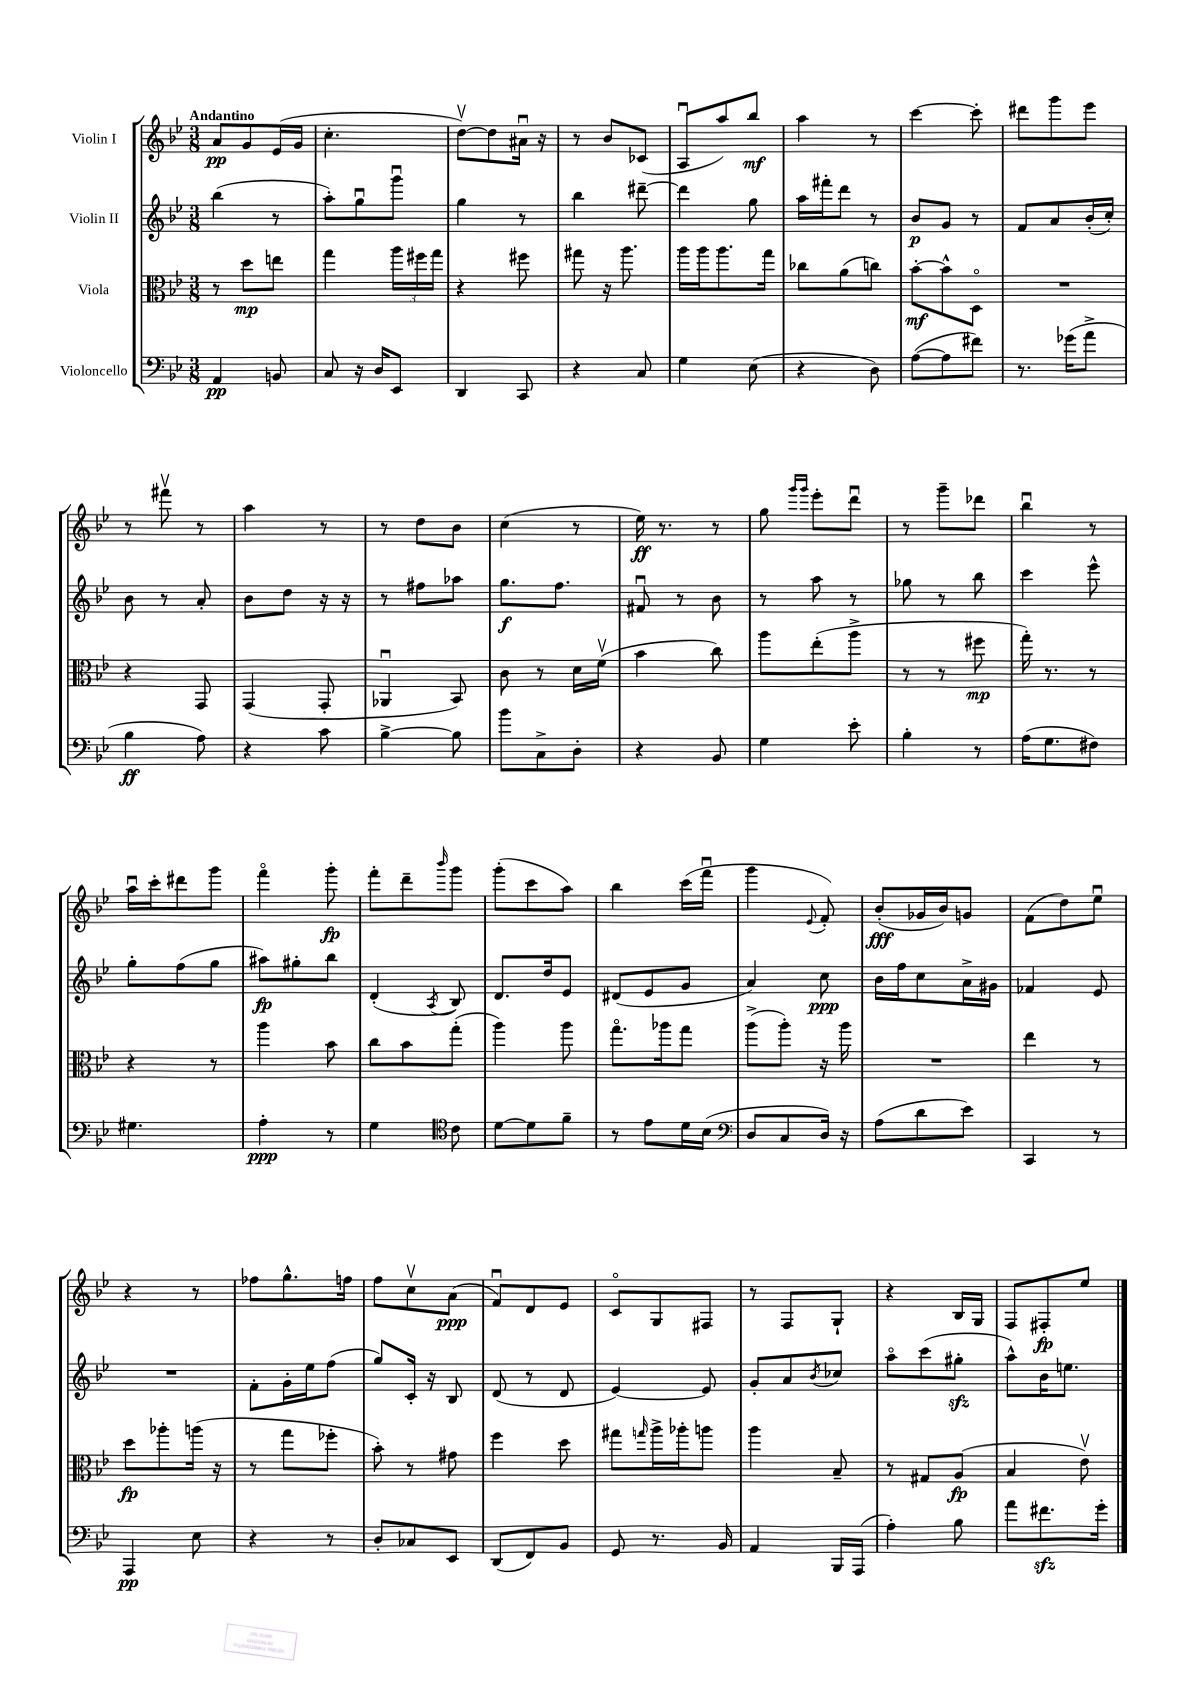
<<
\new StaffGroup <<
\new Staff = "s0" \with { instrumentName = "Violin I" } {
    \clef treble \key bes \major \numericTimeSignature \time 3/8 \tempo "Andantino"
    a'8\pp g'8 ees'16( g'16 |
    c''4.-. |
    d''8~\upbow) d''8 ais'16\downbow r16 |
    r8 bes'8 ces'8( |
    a8\downbow a''8) bes''8\mf |
    a''4 r8 |
    c'''4~ c'''8-. |
    dis'''8 g'''8 ees'''8 |
    r8 fis'''8\upbow r8 |
    a''4 r8 |
    r8 d''8 bes'8 |
    c''4( r8 |
    ees''16\ff) r8. r8 |
    g''8 \grace { g'''16 g'''16 } ees'''8-. d'''8\downbow |
    r8 g'''8-- des'''8 |
    bes''4\downbow r8 |
    a''16\downbow c'''16-. dis'''8 g'''8 |
    f'''4\flageolet g'''8-.\fp |
    f'''8-. d'''8-- \grace { bes'''16 } g'''8 |
    g'''8-.( c'''8 a''8) |
    bes''4 c'''16( f'''16\downbow |
    g'''4 \appoggiatura { ees'8 } f'8-.) |
    bes'8-.\fff( ges'16 bes'16) g'8 |
    f'8( d''8) ees''8\downbow |
    r4 r8 |
    fes''8 g''8.-^ f''16 |
    f''8 c''8\upbow a'8\ppp( |
    f'8\downbow) d'8 ees'8 |
    c'8\flageolet g8 fis8 |
    r8 f8 g8-! |
    r4 bes16 g16 |
    f8 fis8-.\fp ees''8 \bar "|." |
}
\new Staff = "s1" \with { instrumentName = "Violin II" } {
    \clef treble \key bes \major \numericTimeSignature \time 3/8
    bes''4( r8 |
    a''8-.) g''8\downbow g'''8\downbow |
    g''4 r8 |
    bes''4 dis'''8~-- |
    dis'''4 g''8 |
    a''16 fis'''16-. d'''8 r8 |
    bes'8\p g'8 r8 |
    f'8 a'8 bes'16-.( c''16-.) |
    bes'8 r8 a'8-. |
    bes'8 d''8 r16 r16 |
    r8 fis''8 aes''8 |
    g''8.\f f''8. |
    fis'8\downbow r8 bes'8 |
    r8 a''8 r8 |
    ges''8 r8 bes''8 |
    c'''4 ees'''8-^ |
    g''8-. f''8( g''8 |
    ais''8\fp) gis''8-. bes''8 |
    d'4-.( \acciaccatura { a8 } bes8) |
    d'8. d''16 ees'8 |
    dis'8( ees'8 g'8 |
    a'4) c''8\ppp |
    bes'16 f''16 c''8 a'16-> gis'16 |
    fes'4 ees'8 |
    R4. |
    f'8-. g'16-. ees''16 f''8( |
    g''8) c'16-. r16 bes8 |
    d'8( r8 d'8 |
    ees'4~) ees'8 |
    g'8-. a'8 \acciaccatura { bes'8 } ces''8 |
    a''8\flageolet c'''8( gis''8-.\sfz |
    a''8-^) bes'16 e''8. \bar "|." |
}
\new Staff = "s2" \with { instrumentName = "Viola" } {
    \clef alto \key bes \major \numericTimeSignature \time 3/8
    r8 d''8\mp e''8 |
    g''4 \tuplet 3/2 { a''16 fis''16 g''16 } |
    r4 fis''8 |
    gis''8 r16 a''8. |
    a''16 a''16 a''8. g''16 |
    ces''8 a'8( c''8) |
    bes'8~-.\mf bes'8-^ d8\flageolet |
    R4. |
    r4 g,8 |
    g,4( g,8-. |
    aes,4\downbow bes,8) |
    c'8 r8 d'16 f'16\upbow( |
    bes'4 c''8) |
    a''8 ees''8-.( a''8-> |
    r8 r8 fis''8\mp |
    g''16-.) r8. r8 |
    r4 r8 |
    a''4 bes'8 |
    c''8 bes'8 g''8-.( |
    a''4) a''8 |
    g''8.\flageolet aes''16 g''8 |
    a''8->( a''8-.) r16 a''16 |
    R4. |
    ees''4 r8 |
    d''8\fp aes''8-. a''16( r16 |
    r8 g''8 fes''8-. |
    bes'8-.) r8 gis'8 |
    f''4 d''8 |
    gis''8 \grace { g''16 } a''16-> aes''16-. a''8 |
    a''4 bes8-- |
    r8 gis8 a8\fp( |
    bes4 ees'8\upbow) \bar "|." |
}
\new Staff = "s3" \with { instrumentName = "Violoncello" } {
    \clef bass \key bes \major \numericTimeSignature \time 3/8
    a,4\pp b,8 |
    c8 r16 d16 ees,8 |
    d,4 c,8 |
    r4 c8 |
    g4 ees8( |
    r4 d8) |
    a8~( a8 fis'8) |
    r8. ges'16( a'8-> |
    bes4\ff a8) |
    r4 c'8 |
    bes4~-> bes8 |
    bes'8 c8-> d8-. |
    r4 bes,8 |
    g4 ees'8-. |
    bes4-. r8 |
    a16( g8. fis8) |
    gis4. |
    a4-.\ppp r8 |
    g4 \clef tenor c'8 |
    d'8~ d'8 f'8-- |
    r8 ees'8 d'16 bes16( |
    \clef bass d8 c8 d16) r16 |
    a8( d'8 ees'8) |
    c,4 r8 |
    a,,4\pp ees8 |
    r4 r8 |
    d8-. ces8 ees,8 |
    d,8( f,8) bes,8 |
    g,8 r8. bes,16 |
    a,4 bes,,16 a,,16( |
    a4-.) bes8 |
    a'8 fis'8.\sfz g'16-. \bar "|." |
}
>>
>>
\layout { \context { \Score \remove "Bar_number_engraver" } }
